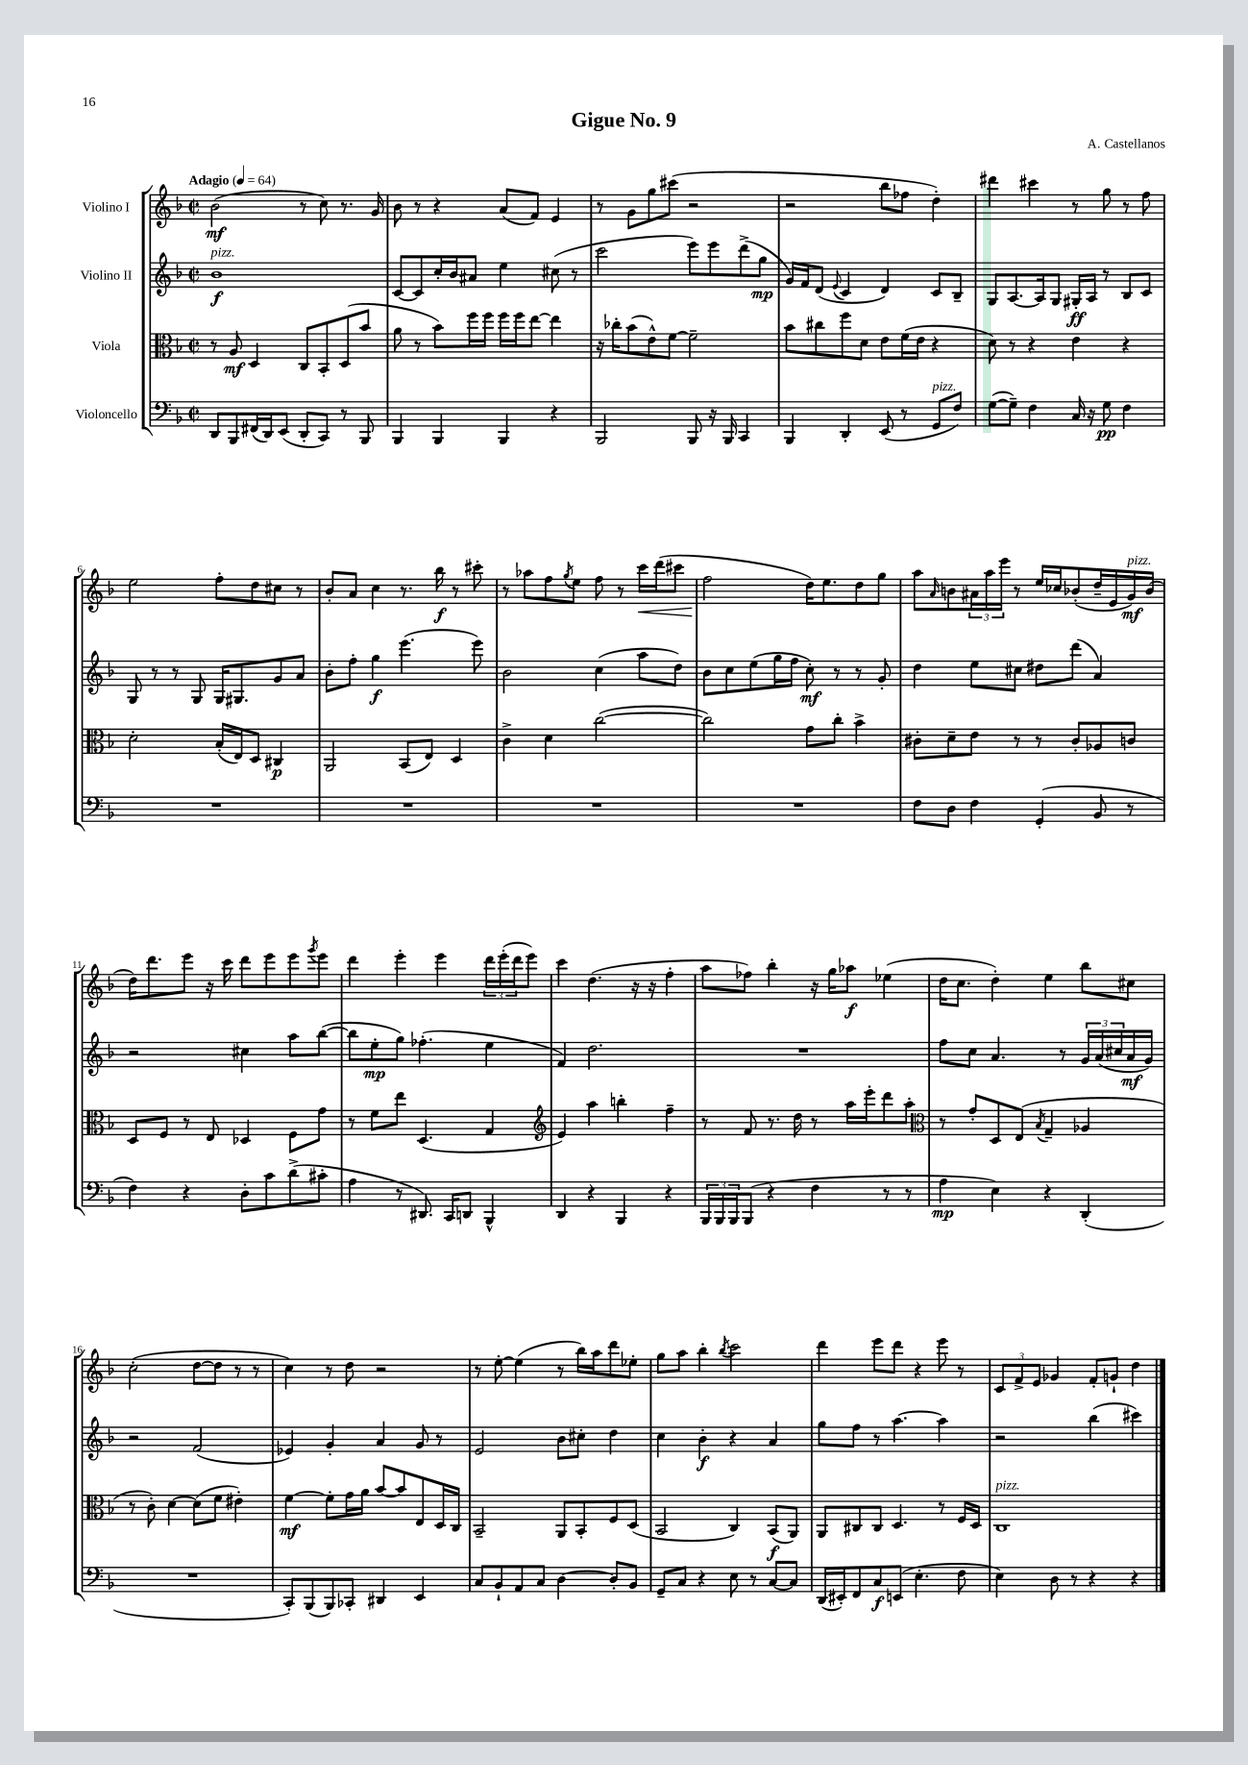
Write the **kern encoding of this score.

**kern	**kern	**kern	**kern
*staff4	*staff3	*staff2	*staff1
*clefF4	*clefC3	*clefG2	*clefG2
*k[b-]	*k[b-]	*k[b-]	*k[b-]
*M2/2	*M2/2	*M2/2	*M2/2
*met(c|)	*met(c|)	*met(c|)	*met(c|)
*MM64	*MM64	*MM64	*MM64
8DD	8r	1b-	(2b-
8BBB-	8A	.	.
(16FF#	4D	.	.
16DD)	.	.	.
(8EE	.	.	.
8DD'	8C	.	8r
8CC)	8BB-'	.	8cc)
8r	(8D	.	8.r
8BBB-	8b-	.	.
.	.	.	16g
=	=	=	=
4BBB-	8a	[8c	8b-
.	8r	8c]	8r
4BBB-	8b-)	16cc'	4r
.	.	16b-	.
.	16ff	8a#	.
.	16ff	.	.
4BBB-	16ff	4ee	(8a
.	16ff	.	.
.	[8ee	.	8f)
4r	4ee]	(8cc#	4e
.	.	8r	.
=	=	=	=
2BBB-	16r	2ccc	8r
.	16cc-'	.	.
.	(8b-	.	8g
.	8e^^)	.	8gg
.	[8f	.	(8ccc#
8BBB-	2f~]	8eee)	2r
16r	.	8eee	.
16BBB-	.	.	.
4CC	.	(8ddd^	.
.	.	8gg	.
=	=	=	=
4BBB-	8b-	16g)	2r
.	.	16f	.
.	8cc#	(8d	.
.	.	8qqe	.
4DD'	8ff	4c	.
.	8d	.	.
(8EE	8e	4d)	8bb-
8r	(16f	.	8ff-
.	16e	.	.
8GG	4r	8c	4dd')
8F)	.	8B-~	.
=	=	=	=
([8G	8d)	8G	4ddd#
8G~])	8r	[8.A	.
4F	4r	.	4ccc#
.	.	16A]	.
.	.	8G	.
16C	4e	16G#'	8r
16r	.	16A	.
8G	.	8r	8gg
4F	4r	8B-	8r
.	.	8c	8ff
=	=	=	=
1r	2d'	8G	2ee
.	.	8r	.
.	.	8r	.
.	.	8G	.
.	(16B-'	16G	8ff'
.	16E)	8.G#	.
.	8D	.	8dd
.	4C#	8g	8cc#
.	.	8a	8r
=	=	=	=
1r	2AA	8b-'	8b-'
.	.	8ff'	8a
.	.	4gg	4cc
.	(8BB-	(4.eee	8.r
.	8E)	.	.
.	.	.	16bb-
.	4D	.	8r
.	.	8eee)	8ccc#'
=	=	=	=
1r	4c^	2b-	8r
.	.	.	8aa-
.	4d	.	8ff
.	.	.	8qgg
.	.	.	8ee
.	([2cc	(4cc	8ff
.	.	.	8r
.	.	8aa	16ccc
.	.	.	(16ddd
.	.	8dd)	8ccc#
=	=	=	=
1r	2cc])	8b-	2ff
.	.	8cc	.
.	.	(8ee	.
.	.	16gg	.
.	.	16ff	.
.	8g	8cc')	16dd)
.	.	.	8.ee
.	8cc'	8r	.
.	4b-^	8r	8dd
.	.	8g'	8gg
=	=	=	=
8F	8c#'	4dd	8aa
.	.	.	16qqa
8D	8d~	.	8b
4F	8e	8ee	24a#
.	.	.	24aa
.	.	.	24eee
.	8r	8cc#	8r
(4GG'	8r	8dd#	16ee
.	.	.	16cc-
.	8c#'	(8ddd	(8b-'
8BB-	8A-	4a)	16dd~
.	.	.	16e
8r	8c	.	16g)
.	.	.	(16b-
=	=	=	=
4F)	8D	2r	16dd)
.	.	.	8.ddd
.	8F	.	.
4r	8r	.	8eee
.	8E	.	16r
.	.	.	16ccc
8D'	4D-	4cc#	8ddd
8c	.	.	8eee
(8d^	8F	8aa	8eee
.	.	.	8qggg
8c#'	8g	([8bb-	8eee
=	=	=	=
4A	8r	8bb-]	4ddd
.	8f	8ee'	.
8r	8ee	8gg)	4eee'
8.DD#)	(4.D	(4.ff-'	.
.	.	.	4eee
16CC	.	.	.
8DD	.	.	.
4BBB-^^	4G	4ee	24ddd
.	.	.	(24eee'
.	.	.	24ddd
.	.	.	8eee)
=	=	=	=
*	*clefG2	*	*
4DD	4e)	4f)	4ccc
4r	4aa	2.dd	(4.dd
4BBB-	4bb'	.	.
.	.	.	16r
.	.	.	16r
4r	4ff~	.	4ff'
=	=	=	=
24BBB-	8r	1r	8aa
24BBB-	.	.	.
24BBB-	.	.	.
(8BBB-	8f	.	8ff-)
4r	8.r	.	4bb-'
.	16dd	.	.
4F	8r	.	16r
.	.	.	16gg
.	16aa	.	8aa-
.	16eee'	.	.
8r	8ddd	.	(4ee-
8r	8aa'	.	.
=	=	=	=
*	*clefC3	*	*
4A	8r	8ff	16dd
.	.	.	8.cc
.	8g'	8cc	.
4E)	8D	4.a	4dd')
.	(8E	.	.
.	8qB-	.	.
4r	4G~	.	4ee
.	.	8r	.
(4DD'	4A-	24g	8bb-
.	.	(24a	.
.	.	24cc#	.
.	.	16a	8cc#
.	.	16g)	.
=	=	=	=
1r	8r	2r	(2cc'
.	8c')	.	.
.	[4d	.	.
.	(8d]	(2f	[8dd
.	8f	.	8dd]
.	4e#')	.	8r
.	.	.	8r
=	=	=	=
8CC')	[4f	4e-)	4cc)
(8BBB-	.	.	.
8BBB-)	8f']	4g'	8r
8CC-'	16g	.	8dd
.	16a	.	.
4DD#	[8b-	4a	2r
.	8b-]	.	.
4EE	8E	8g	.
.	16D	8r	.
.	16C	.	.
=	=	=	=
8C	2BB-~	2e	8r
8BB-`	.	.	[8ee'
8AA	.	.	(4ee]
8C	.	.	.
[4D	8AA	8b-	8r
.	8BB-'	8cc#'	16bb-)
.	.	.	16aa
8D']	8F	4dd	8ddd
8BB-	(8D	.	8ee-'
=	=	=	=
8GG~	2BB-	4cc	8gg
8C	.	.	8aa
4r	.	4b-'	4bb-'
.	.	.	8qbb-
8E	4C)	4r	2ccc
8r	.	.	.
[8C	(8BB-	4a	.
8C]	8AA)	.	.
=	=	=	=
(16DD	8AA	8gg	4ddd
16EE#')	.	.	.
8FF	8C#	8ff	.
8C	8C#	8r	8eee
(8EE	4.D	[4.aa	8ddd
4.E'	.	.	4r
.	8r	4aa]	8eee
8F	16F	.	8r
.	16D	.	.
=	=	=	=
4E)	1C	2r	12c
.	.	.	12f^
.	.	.	12e
8D	.	.	4g-
8r	.	.	.
4r	.	(4bb-	8f'
.	.	.	8g`
4r	.	4ccc#)	4dd
==	==	==	==
*-	*-	*-	*-
